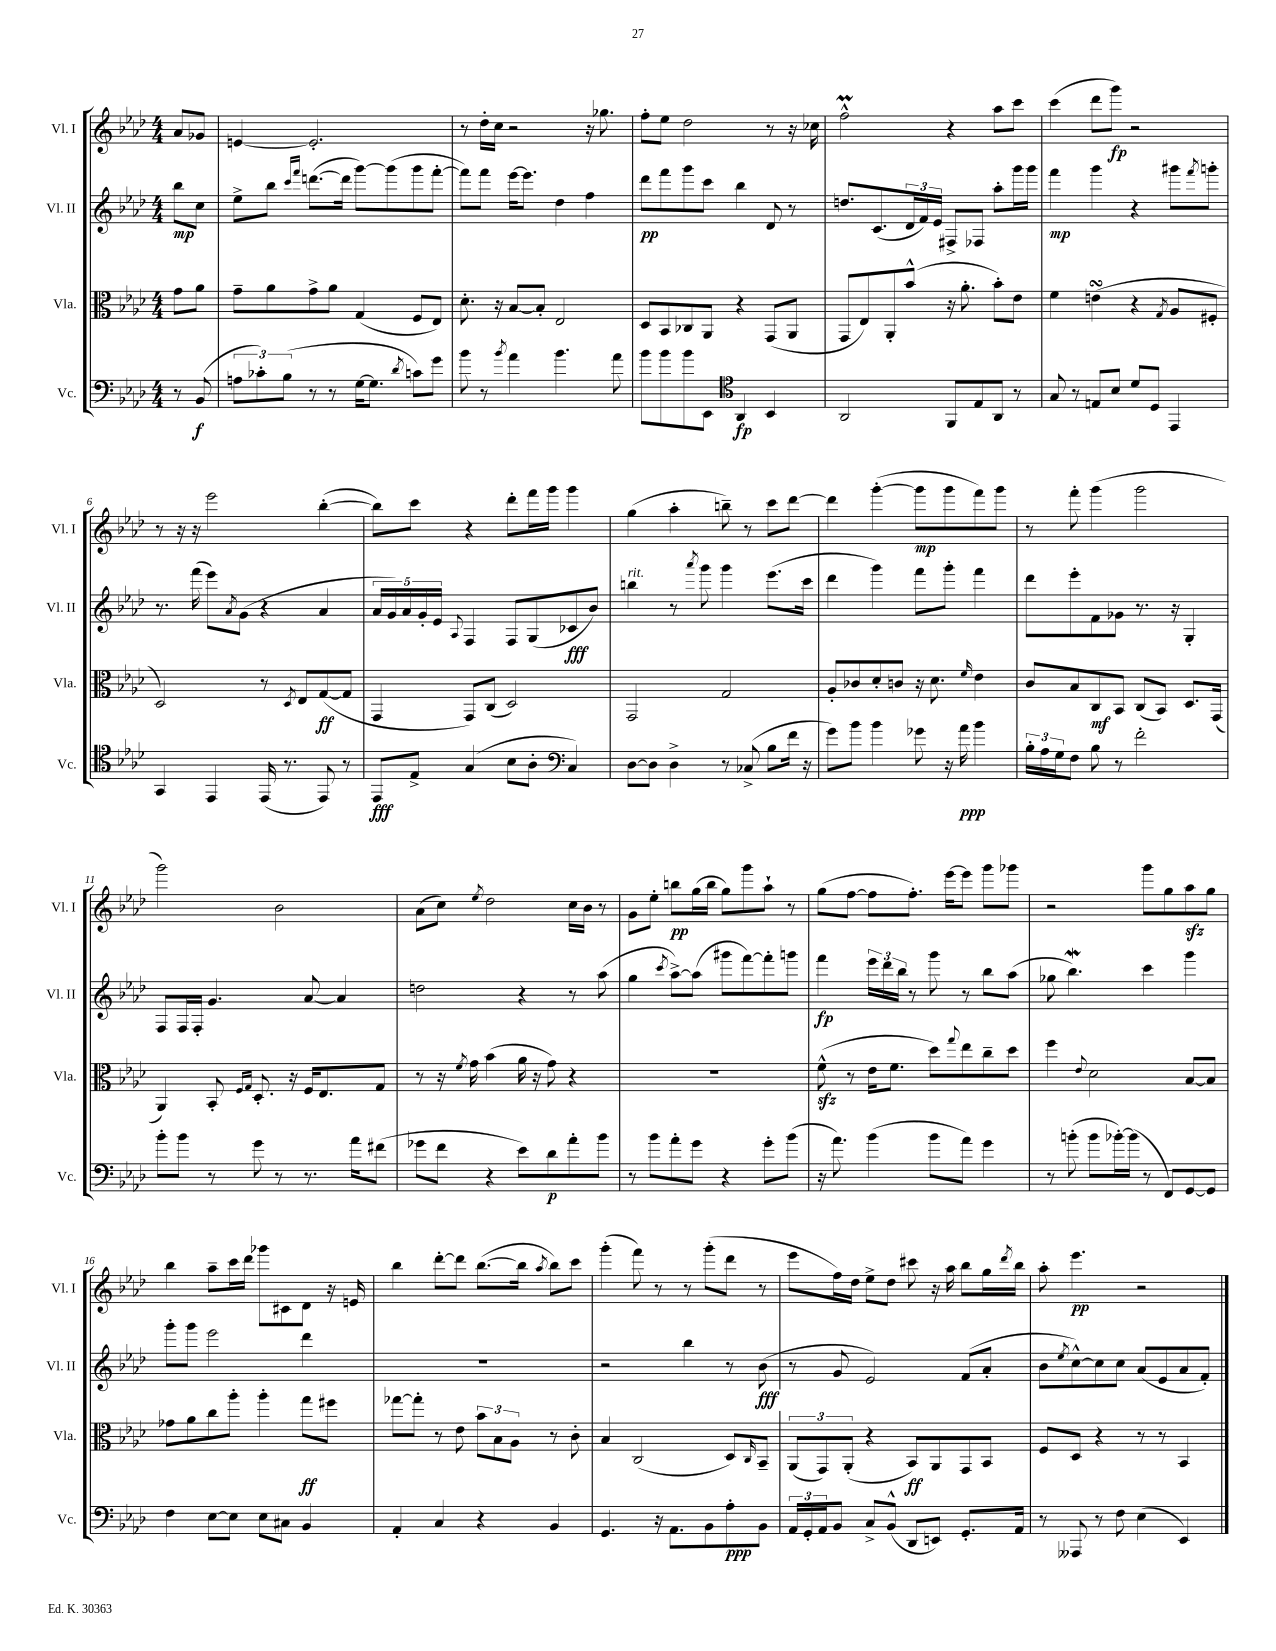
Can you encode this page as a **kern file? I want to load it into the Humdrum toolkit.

**kern	**kern	**kern	**kern
*staff4	*staff3	*staff2	*staff1
*clefF4	*clefC3	*clefG2	*clefG2
*k[b-e-a-d-]	*k[b-e-a-d-]	*k[b-e-a-d-]	*k[b-e-a-d-]
*M4/4	*M4/4	*M4/4	*M4/4
8r	8g	8bb-	8a-
(8BB-	8a-	8cc	8g-
=	=	=	=
12A	8g~	8ee-^	[4e
12c-')	.	.	.
.	8a-	8bb-	.
(12B-	.	.	.
.	.	16qqccc	.
.	.	16qqfff	.
8r	8g^	([8.ddd	2.e']
8r	8a-	.	.
.	.	16ddd]	.
[16G	(4G	[8ggg)	.
8.G]	.	.	.
.	.	(8ggg]	.
8qd-	.	.	.
8c)	8F	8ggg	.
8g	8E-)	[8fff'	.
=	=	=	=
8b-	8.d-'	8fff])	8r
8r	.	8fff	16dd-'
.	16r	.	16cc
8qb-	.	.	.
4a-	[8B-	[16eee-	2r
.	.	8.eee-]	.
.	8B-']	.	.
4.b-	2E-	4dd-	.
.	.	4ff	16r
.	.	.	8.gg-
8a-	.	.	.
=	=	=	=
8b-	8D-	8ddd-	8ff'
8b-	8BB-	8fff	8ee-
8b-	8C-	8ggg	2dd-
8EE-	8AA-	8ccc	.
*clefC4	*	*	*
4AA-	4r	4bb-	.
4BB-	(8GG	8d-	8r
.	8AA-	8r	16r
.	.	.	16cc-
=	=	=	=
2AA-	8GG	8.dd	2ff^^
.	8E-)	.	.
.	.	(8.c	.
.	8AA-'	.	.
.	(8b-^^	24d-	.
.	.	24f)	.
.	.	24e-	.
8FF	16r	8F#^	4r
.	8.a-'	.	.
8E-	.	8F-	.
8AA-	8b-')	8aa-'	8aa-
8r	8e-	16ggg	8ccc
.	.	16ggg	.
=	=	=	=
8G	4f	4fff	(4ccc
8r	.	.	.
8E	(4e	4ggg	8ddd-
8B-	.	.	8ggg)
8d-	4r	4r	2r
8D-	.	.	.
.	8qG	.	.
4EE-	8A-	8ggg#	.
.	.	8qfff	.
.	8F#'	8ggg'	.
=	=	=	=
4GG	2D-)	8.r	8r
.	.	.	16r
.	.	(16fff	16r
4EE-	.	8eee-)	2eee-
.	.	8qa-	.
.	.	(8g	.
(16EE-	8r	4r	.
8.r	.	.	.
.	8qD-	.	.
.	8E-	.	.
8EE-)	([8G	4a-	([4bb-'
8r	8G]	.	.
=	=	=	=
8EE-	4GG	20a-	8bb-])
.	.	20g)	.
.	.	20a-	.
8E-^	.	.	8ccc
.	.	20g'	.
.	.	20e-	.
.	.	8qqA-	.
(4G	8GG)	4F	4r
.	(8C	.	.
8B-	2D-)	8F	8ddd-'
8A-'	.	(8G	16fff
.	.	.	16ggg
*clefF4	*	*	*
4C)	.	8c-	4ggg
.	.	8b-)	.
=	=	=	=
[8D-	2GG	4bb	(4gg
8D-]	.	.	.
4D-^	.	8r	4aa-'
.	.	8qaaa-	.
.	.	8ggg	.
8r	2G	4ggg	8bb~)
(8C-^	.	.	8r
8B-	.	(8.eee-	8ccc
16f	.	.	[8ddd-
16r	.	16ccc	.
=	=	=	=
8g)	8A-'	4ddd-	4ddd-]
8b-	8c-	.	.
4b-	8d-'	4ggg)	([4ggg'
.	8c	.	.
8g-	16r	8fff	8ggg]
.	8.d-	.	.
16r	.	8ggg'	8ggg
16a-	.	.	.
.	16qqf	.	.
4b-	4e-	4fff	8fff)
.	.	.	8ggg
=	=	=	=
24B-'	8c	8ddd-	8r
24A-	.	.	.
24G	.	.	.
8F	8B-	8eee-'	8fff'
8B-	8C	8f	(4ggg
8r	8BB-	8g-	.
2f'	(8C	8.r	2ggg
.	8BB-)	.	.
.	.	16r	.
.	8.D-	4G'	.
.	(16GG	.	.
=	=	=	=
8b-'	4AA-)	8F	2ggg)
8b-	.	16F	.
.	.	16F'	.
8r	8BB-'	4.g	.
.	16qqF	.	.
.	16qqG	.	.
8g	8.D-'	.	.
8r	.	.	2b-
.	16r	.	.
8.r	16F	[8a-	.
.	8.E-	.	.
.	.	4a-]	.
16a-	.	.	.
(8f#	8G	.	.
=	=	=	=
8g-	8r	2dd	(8a-
8f	16r	.	8cc)
.	8qf	.	.
.	16g	.	.
.	.	.	8qee-
4r	(4b-	.	2dd-
8e-)	16a-	4r	.
.	16r	.	.
8d-	8g)	.	.
8a-'	4r	8r	16cc
.	.	.	16b-
8b-	.	(8aa-	8r
=	=	=	=
8r	1r	4gg	8g
8b-	.	.	8ee-'
.	.	8qccc	.
8a-'	.	[8aa-^)	8bb
8g	.	(8aa-]	(16gg
.	.	.	16bb
4r	.	8ggg#	8gg)
.	.	[8fff)	8ggg
8g'	.	8fff']	8aa-`
(8b-	.	8ggg	8r
=	=	=	=
16r	(8f^^	4fff	(8gg
8.a-)	.	.	.
.	8r	.	[8ff
(4b-	16e-	24eee-	8ff]
.	.	24ddd-	.
.	8.f	.	.
.	.	24bb-	.
.	.	8r	8.ff')
8b-	8dd-)	8ggg	.
.	.	.	[16eee-
.	8qqgg	.	.
8a-)	8ee-	8r	8eee-]
4g	8cc~	8bb-	8ggg
.	8dd-	(8aa-	8ggg-
=	=	=	=
8r	4ff	8gg-	2r
(8b'	.	4.bb-)	.
.	8qqe-	.	.
8b	2d-	.	.
[16b-')	.	.	.
(16b-]	.	.	.
8r	.	4ccc	8ggg
8FF)	.	.	8gg
[8GG	[8B-	4ggg	8aa-
8GG]	8B-]	.	8gg
=	=	=	=
4F	8g-	8ggg'	4bb-
.	8a-	8ggg	.
[8E-	8cc	2eee-	8aa-~
8E-]	8aa-'	.	16ccc
.	.	.	16ddd-
8E-	4aa-'	.	8ggg-
8C#	.	.	8c#
4BB-	8gg	4ddd-	8d-
.	8ff#	.	16r
.	.	.	16e
=	=	=	=
4AA-'	[8gg-	1r	4bb-
.	8gg-']	.	.
4C	8r	.	[8ddd-'
.	8e-	.	8ddd-]
4r	12b-	.	([8.bb-
.	12B-	.	.
.	12A-	.	.
.	.	.	16bb-]
.	.	.	8qaa-
4BB-	8r	.	8bb-)
.	8c'	.	8ccc
=	=	=	=
4.GG	4B-	2r	(4ggg'
.	(2C	.	8fff)
16r	.	.	8r
8.AA-	.	.	.
.	.	4bb-	8r
8BB-	.	.	(8ggg'
8A-'	8D-)	8r	8ddd-
.	16qqC	.	.
8BB-	8BB-~	(8b-	8r
=	=	=	=
24AA-	(12AA-	8r	8eee-
24GG'	.	.	.
24AA-	12GG)	.	.
8BB-	.	8g	16ff)
.	(12AA-'	.	.
.	.	.	16dd-
8C^	4r	2e-)	8ee-^
(8BB-^^	.	.	8dd-
8DD-	8BB-)	.	8ccc#
8EE)	8AA-	.	16r
.	.	.	16aa-
8.GG'	8GG	(8f	8bb-
.	8BB-	8a-'	16gg
.	.	.	8qddd-
16AA-	.	.	16bb-
=	=	=	=
8r	8F	8b-	8aa-'
.	.	8qee-	.
8AAA--	8D-	[8cc^^)	4.eee-
8r	4r	8cc]	.
8F	.	8cc	.
(4E-	8r	(8a-	2r
.	8r	8e-	.
4EE-)	4BB-	8a-	.
.	.	8f')	.
==	==	==	==
*-	*-	*-	*-
